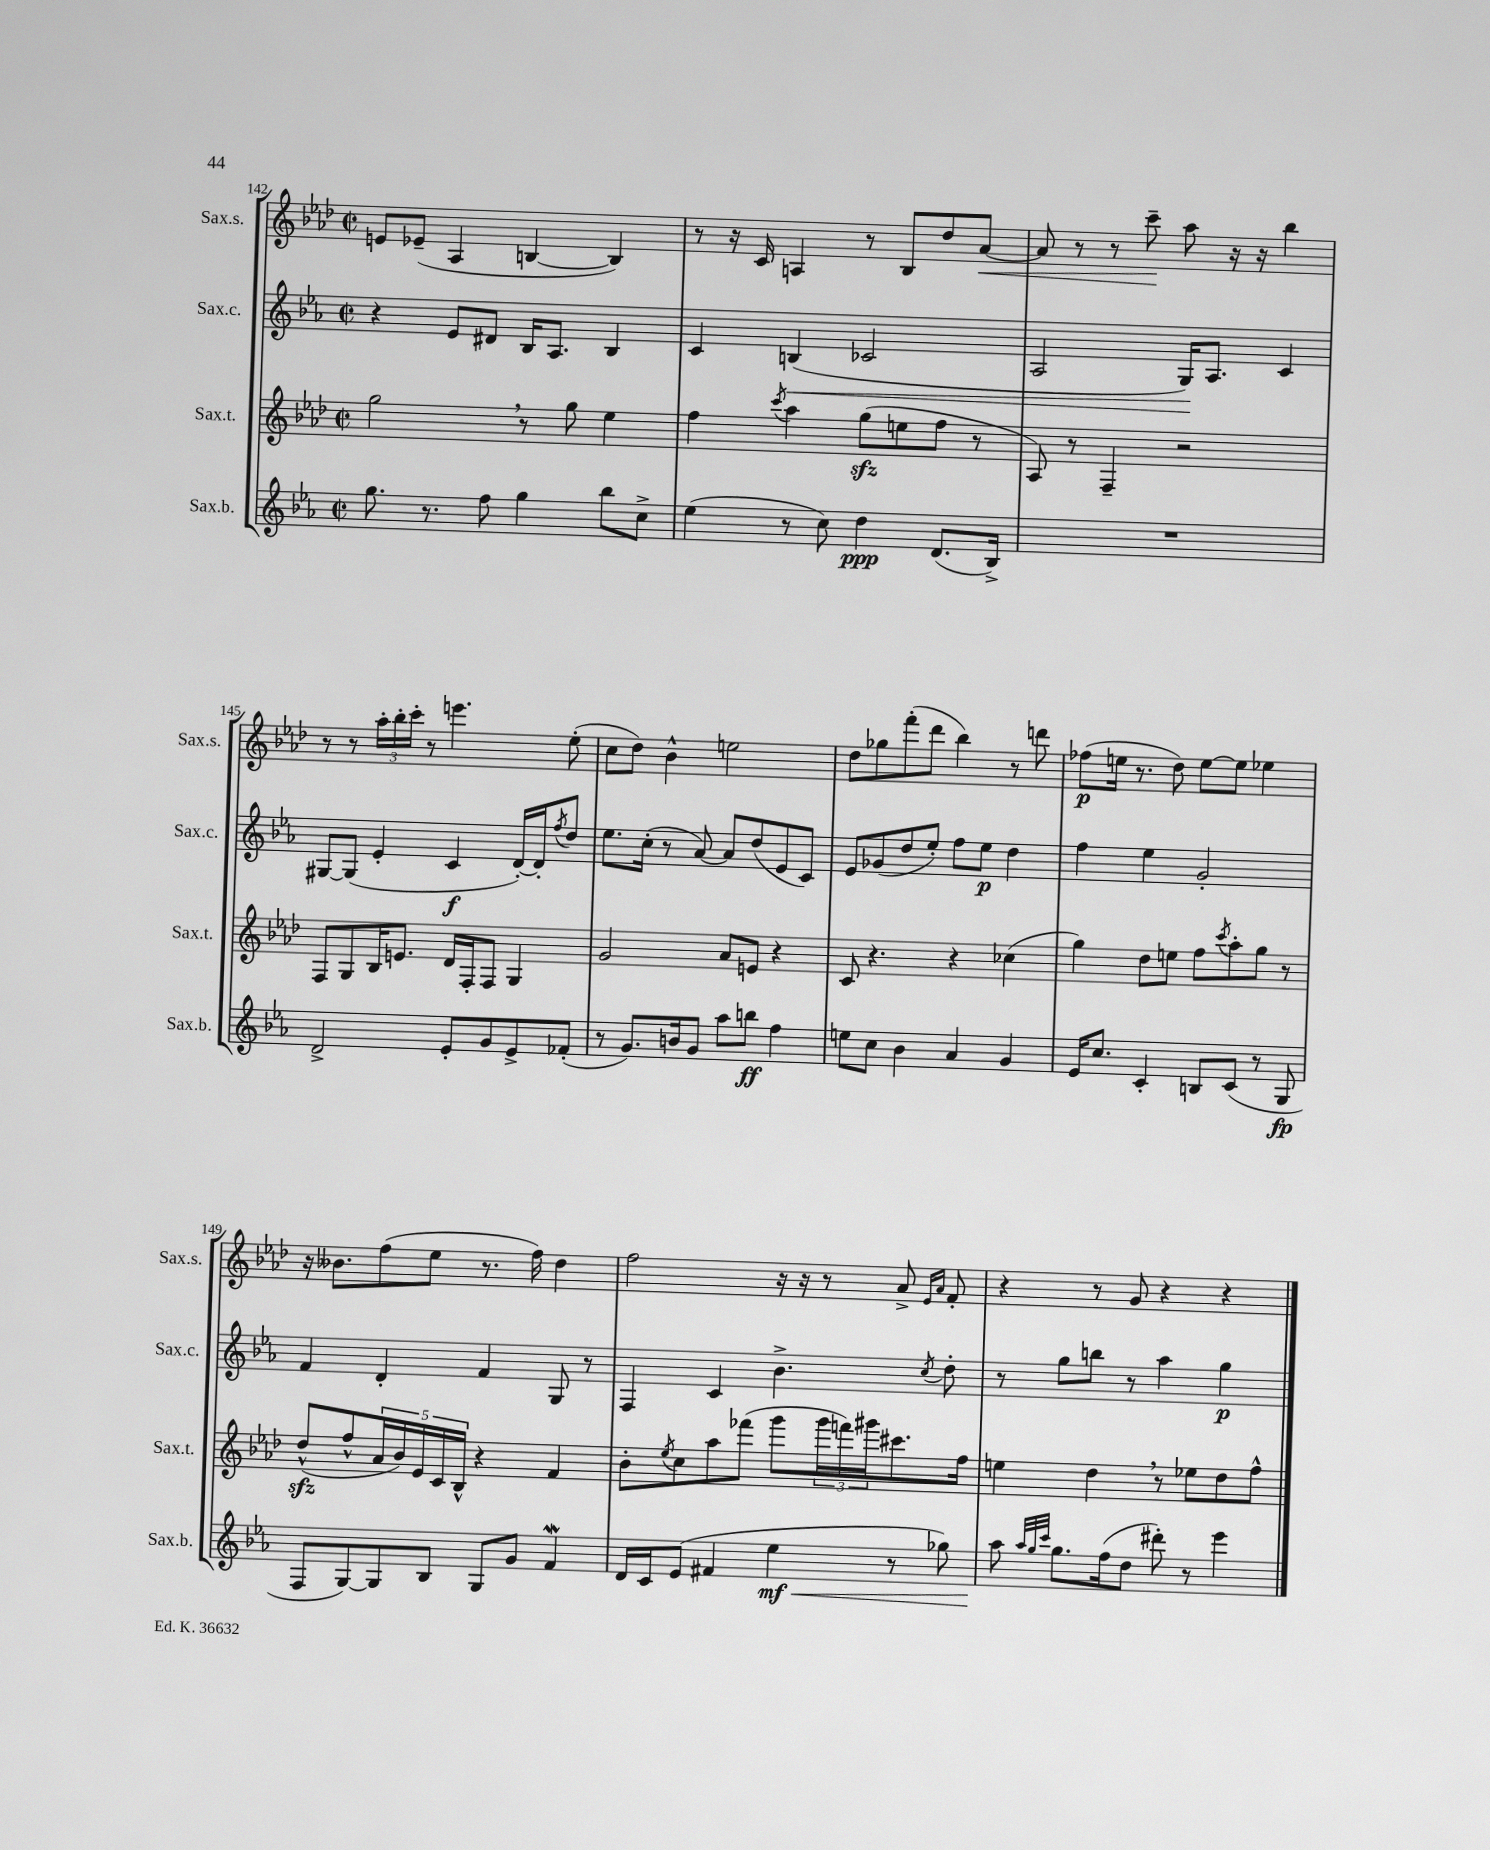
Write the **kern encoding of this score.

**kern	**dynam	**kern	**kern	**dynam	**kern	**dynam
*part4	*part4	*part3	*part2	*part2	*part1	*part1
*staff4	*staff4	*staff3	*staff2	*staff2	*staff1	*staff1
*I"Sax.b.	*	*I"Sax.t.	*I"Sax.c.	*	*I"Sax.s.	*
*I'Sax.b.	*	*I'Sax.t.	*I'Sax.c.	*	*I'Sax.s.	*
*clefG2	*	*clefG2	*clefG2	*	*clefG2	*
*k[b-e-a-]	*	*k[b-e-a-d-]	*k[b-e-a-]	*	*k[b-e-a-d-]	*
*M2/2	*	*M2/2	*M2/2	*	*M2/2	*
*met(c|)	*	*met(c|)	*met(c|)	*	*met(c|)	*
=142	=142	=142	=142	=142	=142	=142
8.gg\	.	2gg,\	4r	.	8en/L	.
.	.	.	.	.	(8e-X~/J	.
8.r	.	.	.	.	.	.
.	.	.	8e-/L	.	4A-/	.
8ff\	.	.	8d#X/J	.	.	.
4gg\	.	8r	16B-/KL	.	[4Bn/	.
.	.	.	8.A-/J	.	.	.
.	.	8gg\	.	.	.	.
8bb-\L	.	4ee-\	4B-/	.	4B/])	.
8cc^\J	.	.	.	.	.	.
=143	=143	=143	=143	=143	=143	=143
(4ee-\	.	4ff\	4c/	.	8r	.
.	.	.	.	.	16r	.
.	.	.	.	.	16c/	.
.	.	8qccc/	.	.	.	.
!	!	!	!	!LO:HP:b	!	!
8r	.	4aa-\	(4Bn/	<	4An/	.
8cc\)	.	.	.	.	.	.
4dd\	ppp	(8ggzz\L	2c-X/	.	8r	.
.	.	8een\	.	.	8B-/L	.
(8.d/L	.	8ff\J	.	.	8dd-/	.
!	!	!	!	!	!	!LO:HP:b
.	.	8r	.	.	[8a-/J	<
16B-^/Jk)	.	.	.	.	.	.
=144	=144	=144	=144	=144	=144	=144
1r	.	8A-/)	2A-/	.	8a-/]	.
.	.	8r	.	.	8r	.
.	.	4F~/	.	.	8r	.
.	.	.	.	.	8ccc~\	.
.	.	2r	16G/KL)	.	8aa-\	[
.	.	.	8.A-/J	[	.	.
.	.	.	.	.	16r	.
.	.	.	.	.	16r	.
.	.	.	4c/	.	4bb-\	.
!!LO:LB:g=z
=145	=145	=145	=145	=145	=145	=145
2d^/	.	8F/L	[8G#X/L	.	8r	.
.	.	8G/	(8G#/J]	.	8r	.
.	.	16B-/K	4e-'/	.	24aa-'\LL	.
.	.	.	.	.	24bb-'\	.
.	.	8.en/J	.	.	.	.
.	.	.	.	.	24ccc'\JJ	.
.	.	.	.	.	8r	.
8e-'/L	.	16d-/LL	4c/	f	4.eeen\	.
.	.	16F'/J	.	.	.	.
8g/	.	8F/J	.	.	.	.
8e-^/	.	4G/	[16d'/LL)	.	.	.
.	.	.	16d'/J]	.	.	.
.	.	.	8qff/	.	.	.
(8f-X'/J	.	.	8dd/J	.	(8ee-'\	.
=146	=146	=146	=146	=146	=146	=146
8r	.	2g/	8.ee-\L	.	8cc\L	.
8.g/L)	.	.	.	.	8dd-\J)	.
.	.	.	(16cc'\Jk	.	.	.
.	.	.	8r	.	4b-^^\	.
16bn/k	.	.	.	.	.	.
8g/J	.	.	[8a-/)	.	.	.
8aa-\L	.	8a-/L	8a-/L]	.	2een\	.
8bbn\J	ff	8en/J	(8dd/	.	.	.
4ff\	.	4r	8e-/	.	.	.
.	.	.	8c/J)	.	.	.
=147	=147	=147	=147	=147	=147	=147
8een\L	.	8c/	8e-/L	.	8dd-\L	.
8cc\J	.	4.r	(8g-X/	.	8gg-X\	.
4b-\	.	.	8dd/	.	(8fff'\	.
.	.	.	8ee-'/J)	.	8ddd-\J	.
4a-/	.	4r	8ff\L	.	4bb-\)	.
.	.	.	8ee-\J	p	.	.
4g/	.	(4cc-X\	4dd\	.	8r	.
.	.	.	.	.	8dddn\	.
=148	=148	=148	=148	=148	=148	=148
16e-/KL	.	4gg\)	4ff\	.	(8ff-X\L	p
8.cc/J	.	.	.	.	.	.
.	.	.	.	.	16een\Jk	.
.	.	.	.	.	8.r	.
4c'/	.	8dd-\L	4ee-\	.	.	.
.	.	8een\J	.	.	8dd-\)	.
8Bn/L	.	8ff\L	2g'/	.	[8ee\L	.
.	.	8qccc/	.	.	.	.
(8c/J	.	8aa-'\	.	.	8ee\J]	.
8r	.	8gg\J	.	.	4ee-X\	.
8G/	fp	8r	.	.	.	.
!!LO:LB:g=z
=149	=149	=149	=149	=149	=149	=149
8F/L	.	(8dd-zz^^/L	4f/	.	16r	.
.	.	.	.	.	8.b--X\L	.
[8G/)	.	8ff^^/	.	.	.	.
8G/]	.	20a-/L	4d'/	.	(8ff\	.
.	.	20b-/)	.	.	.	.
.	.	20e-/	.	.	.	.
8B-/J	.	.	.	.	8ee-\J	.
.	.	20c/	.	.	.	.
.	.	20B-^^/JJ	.	.	.	.
8G/L	.	4r	4f/	.	8.r	.
8g/J	.	.	.	.	.	.
.	.	.	.	.	16ff\)	.
4fW/	.	4f/	8G/	.	4dd-\	.
.	.	.	8r	.	.	.
=150	=150	=150	=150	=150	=150	=150
16d/LL	.	8b-'\L	4F/	.	2ff\	.
16c/J	.	.	.	.	.	.
.	.	8qee-/	.	.	.	.
(8e-/J	.	8cc\	.	.	.	.
4f#X/	.	8aa-\	4c/	.	.	.
.	.	(8fff-X\J	.	.	.	.
!	!LO:HP:b	!	!	!	!	!
4ee-\	< mf	8ggg\L	4.b-^\	.	16r	.
.	.	.	.	.	16r	.
.	.	24ggg\L	.	.	8r	.
.	.	24fffn\)	.	.	.	.
.	.	24ggg#X\J	.	.	.	.
8r	.	8.ccc#X\	.	.	8a-^/	.
.	.	.	.	.	16qqe-/LL	.
.	.	.	8qcc/	.	16qqa-/JJ	.
8gg-X\)	.	.	8dd'\	.	8f'/	.
.	.	16ff\Jk	.	.	.	.
=151	=151	=151	=151	=151	=151	=151
8aa-\	.	4een\	8r	.	4r	.
32qqaa-/LLL	.	.	.	.	.	.
32qqgg/	.	.	.	.	.	.
32qqccc/JJJ	.	.	.	.	.	.
8.gg\L	[	.	8gg\L	.	.	.
.	.	4dd-,\	8bbn\J	.	8r	.
(16ff\k	.	.	.	.	.	.
8dd\J	.	.	8r	.	8g/	.
8ddd#X'\)	.	8r	4aa-\	.	4r	.
8r	.	8ee-X\L	.	.	.	.
4eee-\	.	8dd-\	4gg\	p	4r	.
.	.	8ff^^\J	.	.	.	.
==	==	==	==	==	==	==
*-	*-	*-	*-	*-	*-	*-
